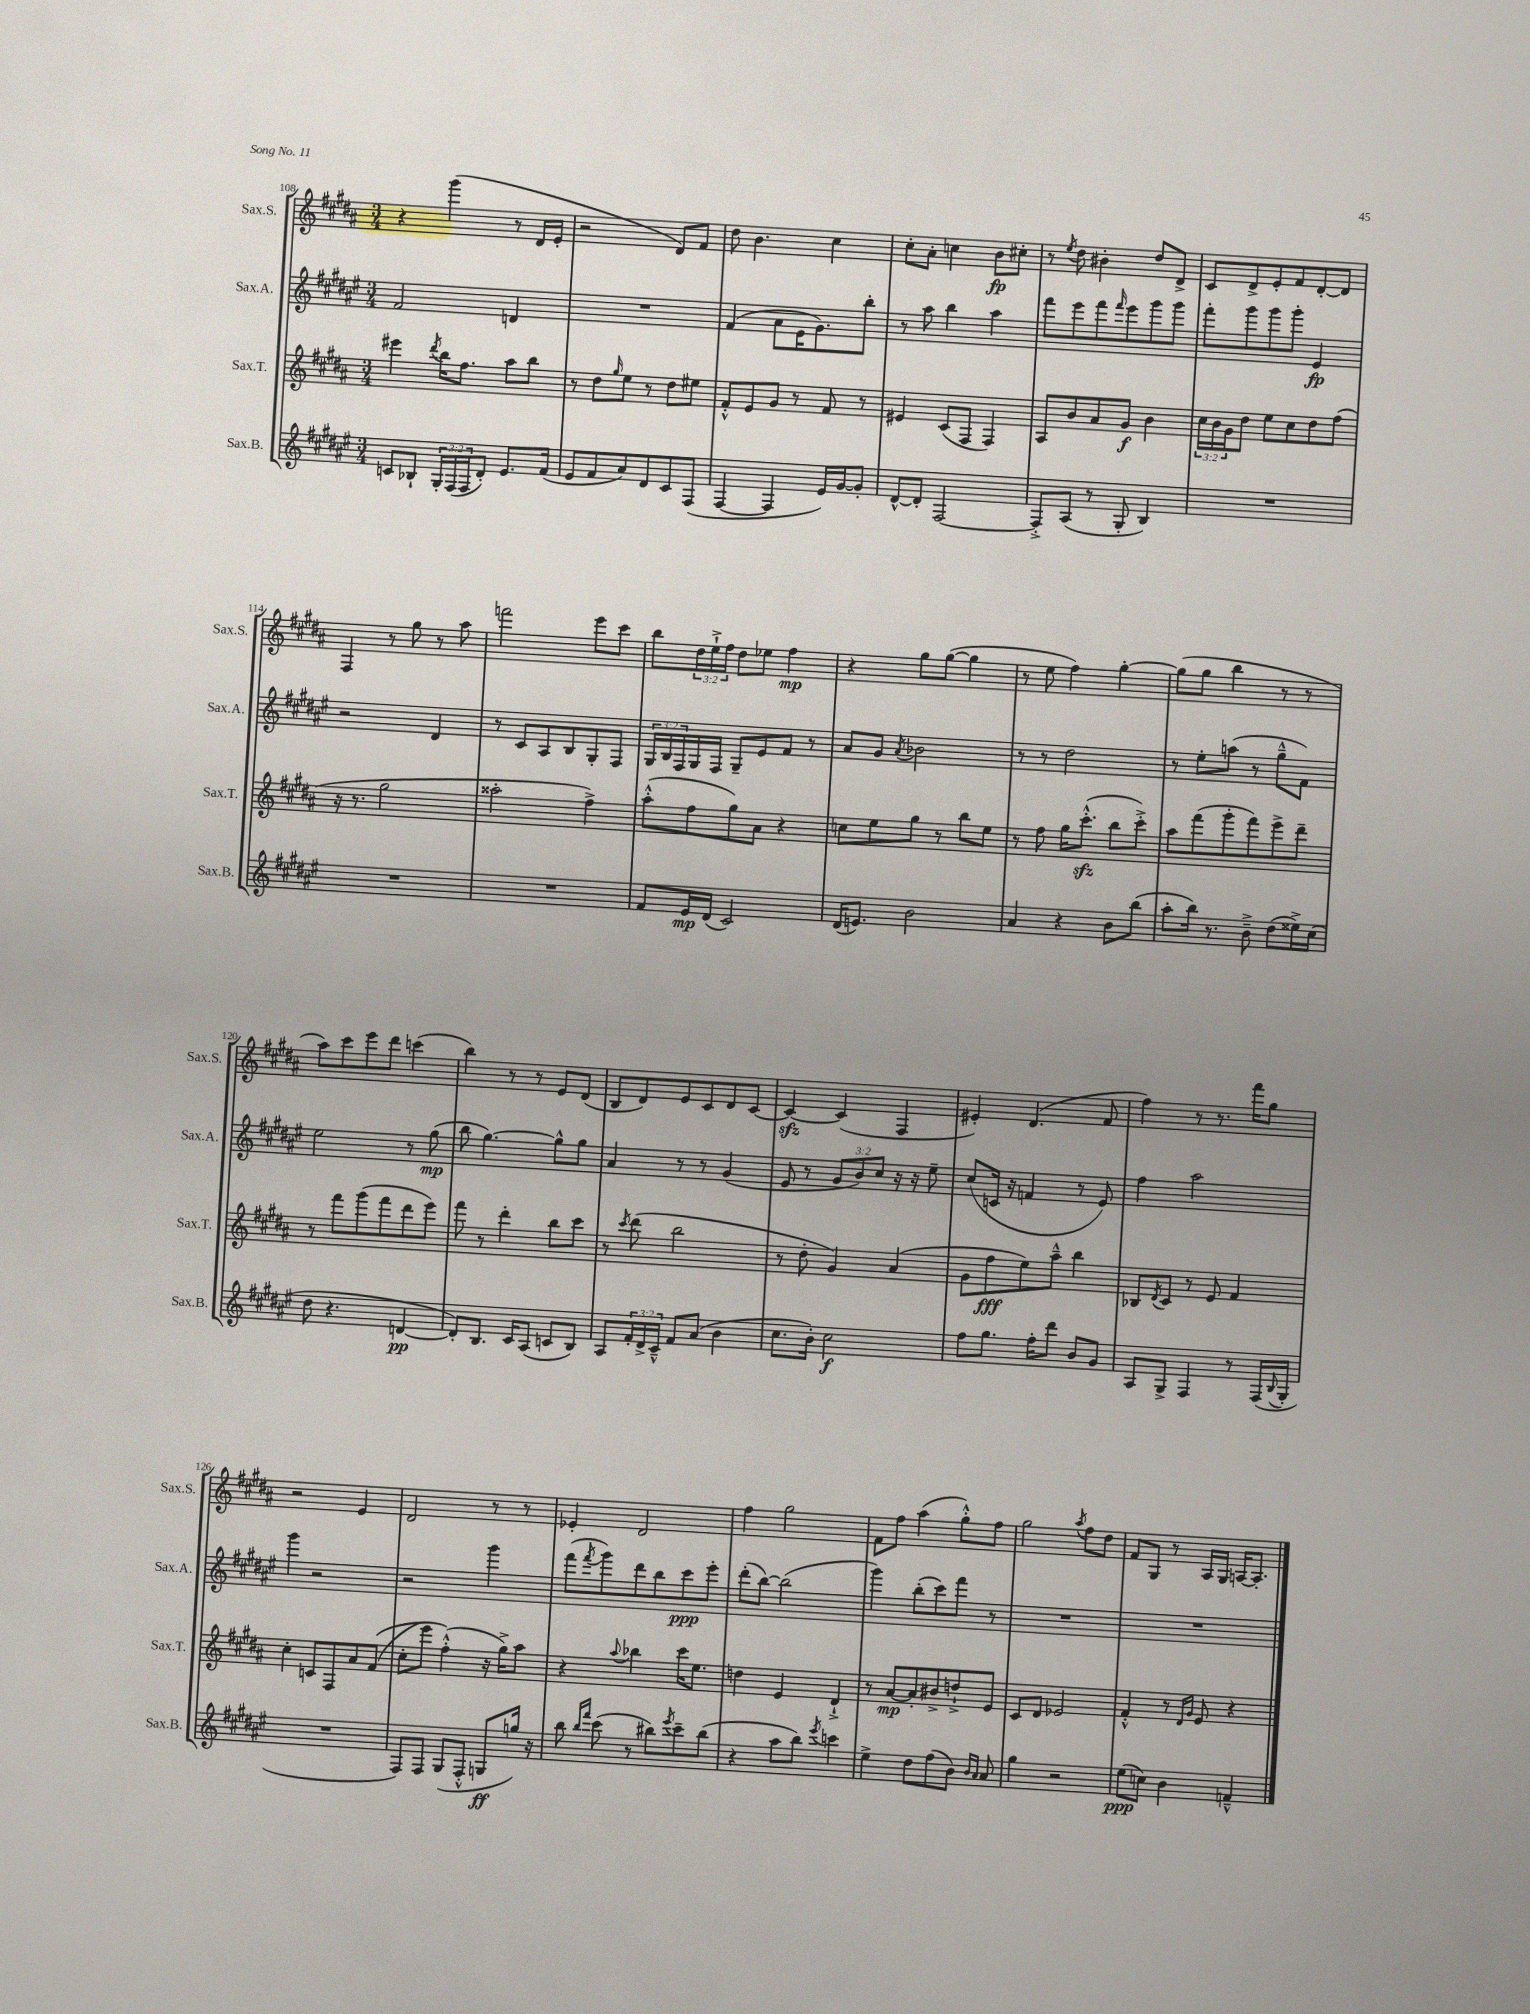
<<
\new StaffGroup <<
\new Staff = "s0" \with { instrumentName = "Sax.S." shortInstrumentName = "Sax.S." } {
    \clef treble \key b \major \numericTimeSignature \time 3/4 \override Staff.TupletNumber.text = #tuplet-number::calc-fraction-text
    r4 gis'''4( r8 dis'16 e'16-. |
    r2 dis'8) fis'8 |
    dis''8 b'4. cis''4 |
    cis''8-. ais'8-. c''4 b'8\fp cis''8-. |
    r8 \acciaccatura { e''8 } dis''8 bis'4-. dis''8 dis'8-> |
    cis'8 dis'8-> e'8-. fis'8 dis'8~-. dis'8 |
    fis4 r8 gis''8 r8 ais''8 |
    f'''2 e'''8 cis'''8 |
    b''8 \tuplet 3/2 { dis''16 e''16-!-> fis''16 } dis''8 ees''8 fis''4\mp |
    r4 gis''8 gis''8~( gis''4 |
    r8 e''8 fis''4) gis''4~-. |
    gis''8( gis''8 b''4 r8 r8 |
    ais''8) cis'''8 e'''8 dis'''8 c'''4( |
    b''4) r8 r8 e'8 dis'8( |
    b8 dis'8) e'8 cis'8 dis'8 cis'8~ |
    cis'4~\sfz cis'4( fis4 |
    eis'4-.) dis'4.( fis'8 |
    fis''4) r8 r8. fis'''16 gis''8 |
    r2 e'4 |
    dis'2 r8 r8 |
    ees'4-. dis'2 |
    fis''4 gis''2 |
    fis'8 fis''8 ais''4( gis''8-.-^) fis''8 |
    gis''2 \acciaccatura { ais''8 } fis''8 dis''8 |
    fis'8 gis8 r8 ais16 gis16 a16~ a8.-. \bar "|." |
}
\new Staff = "s1" \with { instrumentName = "Sax.A." shortInstrumentName = "Sax.A." } {
    \clef treble \key fis \major \numericTimeSignature \time 3/4 \override Staff.TupletNumber.text = #tuplet-number::calc-fraction-text
    fis'2 d'4 |
    R2. |
    fis'4( ais'8 eis'16 gis'8.) b''8-. |
    r8 ais''8 b''4 ais''4 |
    fis'''8 eis'''8 fis'''8 \grace { fis'''16 } eis'''8 gis'''8 gis'''8 |
    fis'''8-. gis'''8 gis'''8 gis'''8-. eis'4\fp |
    r2 dis'4 |
    r8 cis'8 ais8 b8 gis8-. fis8 |
    \tuplet 3/2 { gis16 b16 fis16 } gis16 fis16 gis8-- eis'8 fis'8 r8 |
    ais'8 gis'8 \acciaccatura { ais'8 } bes'2 |
    r8 r8 dis''2 |
    r8 eis''8-. a''8( r8 gis''8---^ fis'8) |
    eis''2 r8 gis''8\mp( |
    b''8 gis''4.~) gis''8-^ gis''8 |
    ais'4 r8 r8 gis'4( |
    eis'8 r8 \tuplet 3/2 { gis'8 b'8) cis''8 } r16 r16 eis''8-- |
    cis''8( c'16 r16 f'4 r8 eis'8) |
    fis''4 ais''2 |
    gis'''4 r2 |
    r2 gis'''4 |
    fis'''8( \acciaccatura { fis'''8 } gis'''8) dis'''8 b''8 cis'''8\ppp eis'''8-. |
    dis'''8-.( b''8~) b''2( |
    gis'''4) b''8-.( cis'''8) fis'''8 r8 |
    R2. |
    R2. \bar "|." |
}
\new Staff = "s2" \with { instrumentName = "Sax.T." shortInstrumentName = "Sax.T." } {
    \clef treble \key b \major \numericTimeSignature \time 3/4 \override Staff.TupletNumber.text = #tuplet-number::calc-fraction-text
    eis'''4 \acciaccatura { dis'''8 } b''16 fis''8. ais''8 b''8 |
    r8 dis''8 \grace { gis''16 } e''8 r8 dis''8 eis''8 |
    fis'8-.-^ e'8 gis'8 r8 fis'8 r8 |
    eis'4 cis'8( fis8 fis4) |
    ais8 b'8 ais'8 gis'8\f b'4 |
    \tuplet 3/2 { cis''16 b'16 gis'16 } dis''8 e''8 cis''8 dis''8 fis''8( |
    r16 r8. gis''2 |
    aisis''2-. fis''4->) |
    ais''8-.-^( fis''8 gis''8) ais'8 r4 |
    c''8 e''8 gis''8 r8 b''8 e''8 |
    r8 fis''8 gis''16 cis'''8.-.-^\sfz( b''8 cis'''8-.->) |
    ais''8 fis'''8( gis'''8-. fis'''8) e'''8-> dis'''8-- |
    r8 fis'''8 gis'''8( fis'''8 dis'''8 e'''8) |
    fis'''8 r8 dis'''4-. b''8 cis'''8 |
    r8 \acciaccatura { cis'''8 } dis'''8( b''2 |
    r8 dis''8-. gis'4) ais'4( |
    gis'8 fis''8\fff e''8) ais''8---^ b''4 |
    bes8 \acciaccatura { dis'8 } cis'8 r8 e'8 fis'4 |
    cis''4-. c'8 fis8 ais'8 fis'8(\( |
    cis''8-. e'''8) fis''4-.-^(\) r16 gis''16->) ais''8 |
    r4 \appoggiatura { ais''8 } bes''4 cis'''16 e''8. |
    d''4 e'4 dis'4-!-> |
    r8 ais'8~\mp ais'8-. bis'8-> d''8-!-> e'8 |
    cis'8 dis'8 ees'2 |
    fis'4-.-^ r8 \grace { dis'16 gis'16 } e'8 r4 \bar "|." |
}
\new Staff = "s3" \with { instrumentName = "Sax.B." shortInstrumentName = "Sax.B." } {
    \clef treble \key fis \major \numericTimeSignature \time 3/4 \override Staff.TupletNumber.text = #tuplet-number::calc-fraction-text
    c'8 bes8-! \tuplet 3/2 { gis16-. fis16( fis16 } dis'8-.) eis'8. fis'16( |
    eis'8 fis'8 ais'8) dis'8 cis'8 fis8( |
    fis4~ fis4 eis'16) gis'16~ gis'8-. |
    dis'8~-^ dis'8-. fis2~ |
    fis8-.-> ais8( r8 gis8-. b4) |
    R2. |
    R2. |
    R2. |
    fis'8 eis'16\mp dis'16( cis'2) |
    dis'16( e'8.) b'2 |
    ais'4 r4 b'8 b''8( |
    ais''8-. b''16) r8. b'8---> dis''8( eisis''16->) cis''16( |
    dis''8 r4. d'4~\pp |
    d'8-.) b8. cis'16 ais8( c'8 b8) |
    ais8 \tuplet 3/2 { fis'16-. dis'16-> cis'16---^ } fis'8 ais'8( b'4 |
    cis''8. b'16-.) cis''2\f |
    fis''8 gis''8. fis''16-. dis'''8 b'8 gis'8 |
    ais8 gis8-> fis4 r8 fis16( \appoggiatura { b8 } gis16-. |
    R2. |
    fis8) fis8 gis8( fis8-.-^ g8\ff g''16) r16 |
    b''8 \grace { b''16 fis'''16 } cis'''8( r8 bis''8) \acciaccatura { eis'''8 } cis'''8-- bis''8( |
    r4 ais''8 b''8) \acciaccatura { eis'''8 } c'''4 |
    eis''4-> dis''8 fis''8( b'8) \grace { b'16 ais'16 } ais'8 |
    gis''4 r2 |
    eis''8\ppp( c''8) b'4 f'4---^ \bar "|." |
}
>>
>>
\layout { \context { \Score currentBarNumber = #108 } }
